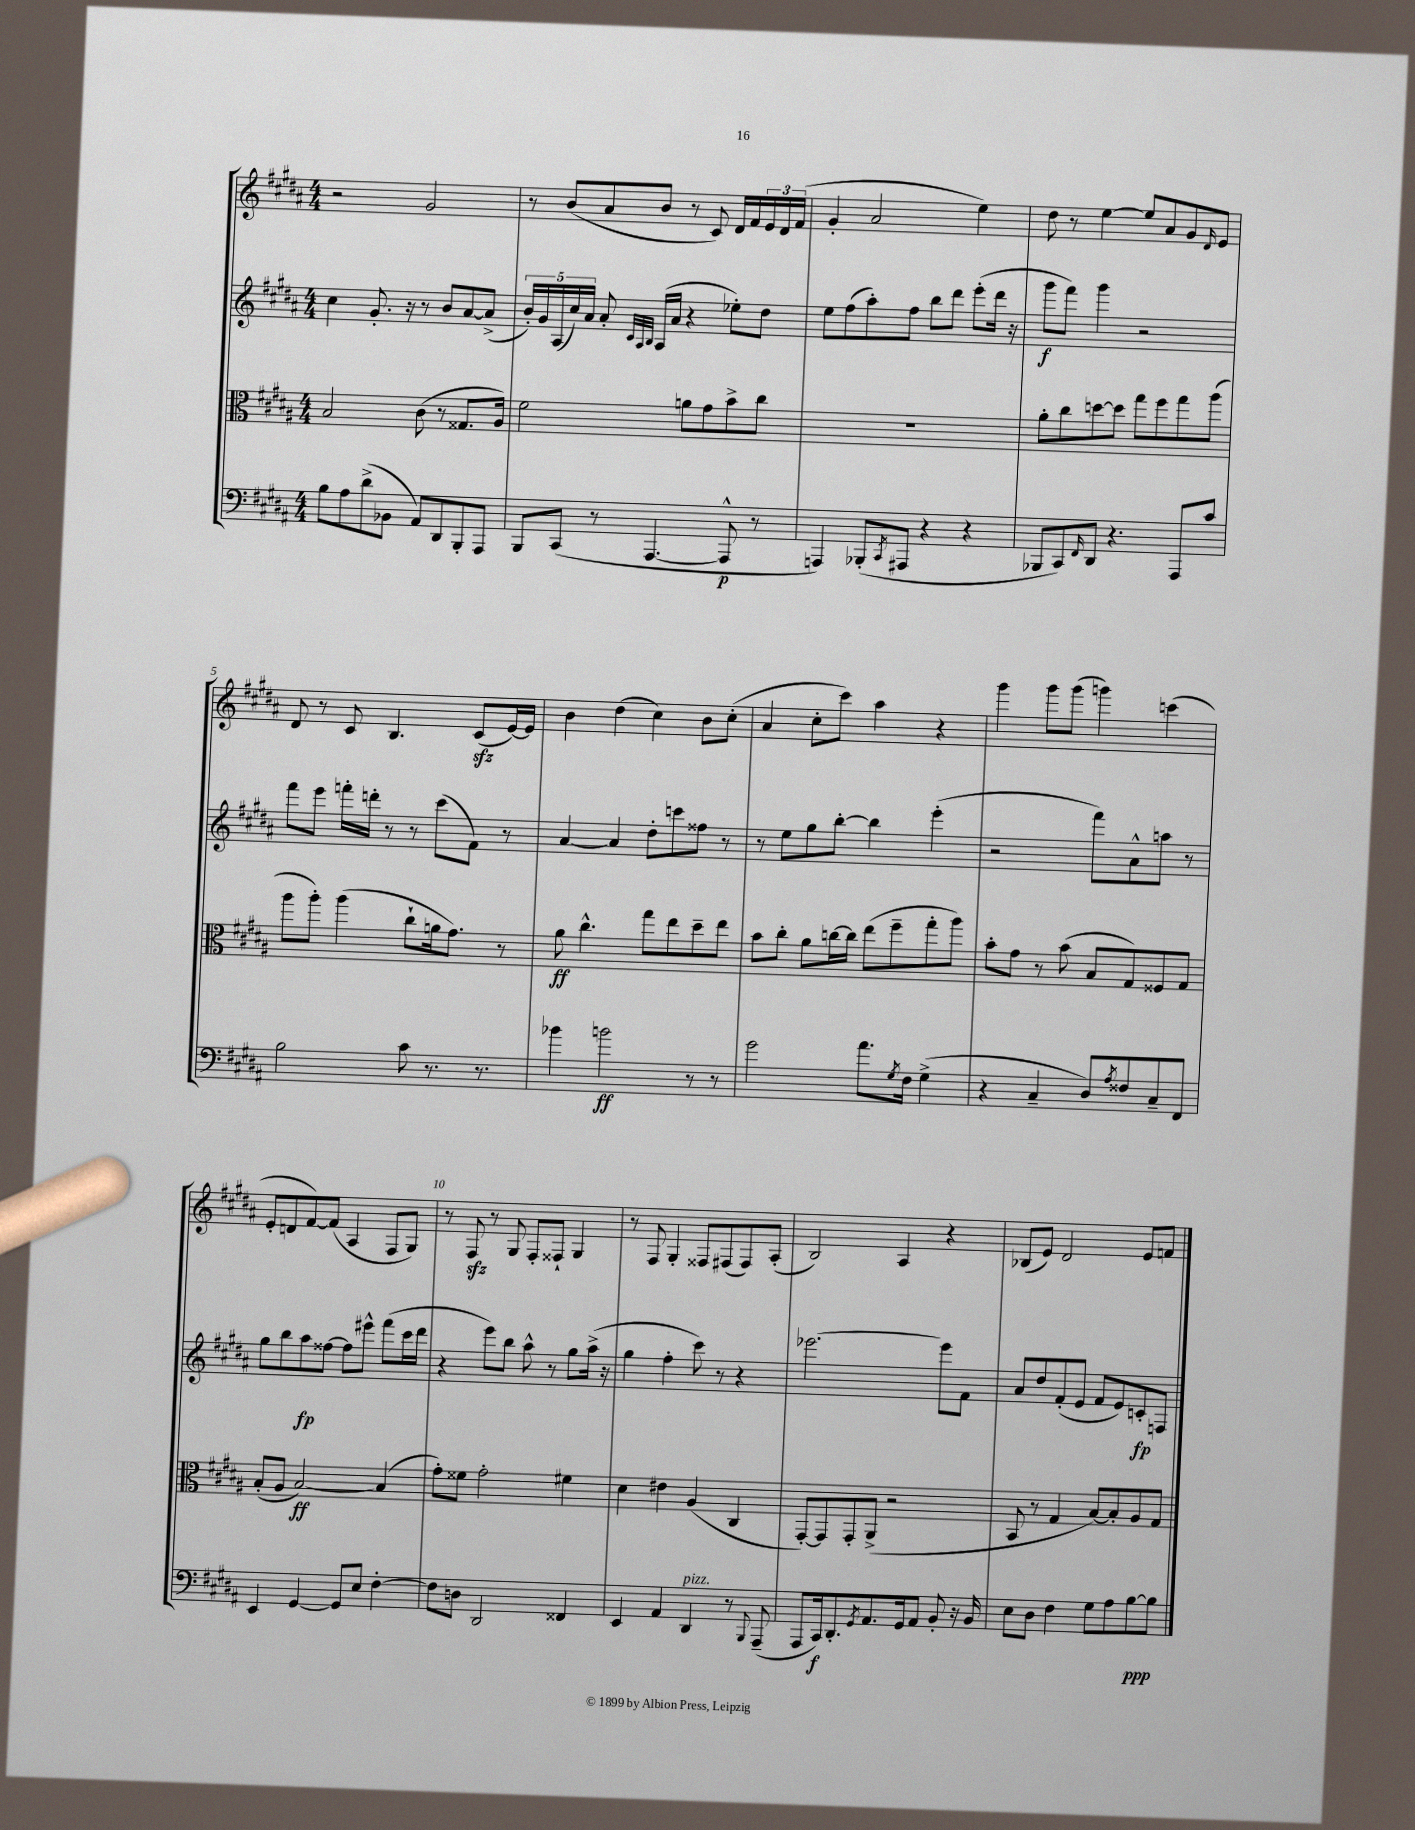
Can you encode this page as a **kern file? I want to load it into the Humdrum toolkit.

**kern	**dynam	**kern	**dynam	**kern	**dynam	**kern
*part4	*part4	*part3	*part3	*part2	*part2	*part1
*staff4	*staff4	*staff3	*staff3	*staff2	*staff2	*staff1
*clefF4	*	*clefC3	*	*clefG2	*	*clefG2
*k[f#c#g#d#a#]	*	*k[f#c#g#d#a#]	*	*k[f#c#g#d#a#]	*	*k[f#c#g#d#a#]
*M4/4	*	*M4/4	*	*M4/4	*	*M4/4
=1	=1	=1	=1	=1	=1	=1
8B\L	.	2B/	.	4cc#\	.	2r
8A#\	.	.	.	.	.	.
(8d#^\	.	.	.	8.g#'/	.	.
8BB-X\J	.	.	.	.	.	.
.	.	.	.	16r	.	.
8AA#/L)	.	(8c#\	.	8r	.	2g#/
8DD#/	.	8r	.	8b/L	.	.
8BBB'/	.	8.G##X/L	.	[8a#/	.	.
8AAA#/J	.	.	.	(8a#^/J]	.	.
.	.	16A#/Jk)	.	.	.	.
=2	=2	=2	=2	=2	=2	=2
8BBB/L	.	2f#\	.	20b'/LL)	.	8r
.	.	.	.	20g#/	.	.
.	.	.	.	(20A#/	.	.
(8CC#/J	.	.	.	.	.	(8b/L
.	.	.	.	20cc#/)	.	.
.	.	.	.	20a#/JJ	.	.
8r	.	.	.	8a#'/	.	8a#/
.	.	.	.	32qqc#/LLL	.	.
.	.	.	.	32qqA#/	.	.
.	.	.	.	32qqB/JJJ	.	.
[4.AAA#/	.	.	.	(16A#/LL	.	8b/J
.	.	.	.	16a#/JJ	.	.
.	.	8an\L	.	4r	.	8r
.	.	8g#\	.	.	.	8c#/)
8AAA#^^/]	p	8b^\	.	8ee-X'\L)	.	16d#/LL
.	.	.	.	.	.	16f#/
8r	.	8cc#\J	.	8dd#\J	.	24e/
.	.	.	.	.	.	24d#/
.	.	.	.	.	.	(24f#/JJ
=3	=3	=3	=3	=3	=3	=3
4AAAn/)	.	1r	.	8ee\L	.	4g#'/
.	.	.	.	(8ff#\	.	.
(8BBB-X'/L	.	.	.	8aa#'\)	.	2a#/
8qCC#/	.	.	.	.	.	.
8AAA#X/J	.	.	.	8ff#\J	.	.
4r	.	.	.	8bb\L	.	.
.	.	.	.	8ddd#\J	.	.
4r	.	.	.	(8eee'\L	.	4ee\)
.	.	.	.	16ddd#\Jk	.	.
.	.	.	.	16r	.	.
=4	=4	=4	=4	=4	=4	=4
8BBB-X/L	.	8a#'\L	.	8ggg#\L	f	8dd#\
8CC#/)	.	8cc#\	.	8fff#\J)	.	8r
16qqFF#/	.	.	.	.	.	.
8DD#/J	.	[8ddn\	.	4ggg#\	.	[4ee\
4.r	.	8dd\J]	.	.	.	.
.	.	8gg#\L	.	2r	.	8ee/L]
.	.	8ff#\	.	.	.	8a#/
8AAA#/L	.	8gg#\	.	.	.	8g#/
.	.	.	.	.	.	16qqd#/
8c#/J	.	(8aa#\J	.	.	.	8e/J
!!LO:LB:g=z
=5	=5	=5	=5	=5	=5	=5
2B\	.	8aa#\L	.	8fff#\L	.	8d#/
.	.	8aa#'\J)	.	8eee\J	.	8r
.	.	(4aa#\	.	16fffn'\LL	.	8c#/
.	.	.	.	16dddn'\JJ	.	.
.	.	.	.	8r	.	4.B/
8c#\	.	8cc#`\L	.	8r	.	.
8.r	.	16an\k	.	(8ccc#\L	.	.
.	.	8.g#\J)	.	.	.	.
.	.	.	.	8f#\J)	.	(8c#zz/L
8.r	.	.	.	.	.	.
.	.	8r	.	8r	.	[16e/L)
.	.	.	.	.	.	16e/JJ]
=6	=6	=6	=6	=6	=6	=6
4b-X\	.	8a#\	ff	[4a#/	.	4b\
.	.	4.cc#^^\	.	.	.	.
2bn\	ff	.	.	4a#/]	.	(4dd#\
.	.	8gg#\L	.	8dd#'\L	.	4cc#\)
.	.	8ee\	.	8cccn\	.	.
8r	.	8dd#~\	.	8ff##X\J	.	8b\L
8r	.	8ee\J	.	8r	.	(8cc#'\J
=7	=7	=7	=7	=7	=7	=7
2g#\	.	8b\L	.	8r	.	4a#/
.	.	8cc#'\J	.	8ee\L	.	.
.	.	8a#\L	.	8gg#\	.	8cc#'\L
.	.	[16ccn\L	.	[8bb'\J	.	8ccc#\J)
.	.	16cc\JJ]	.	.	.	.
8.a#\L	.	(8ee\L	.	4bb\]	.	4aa#\
.	.	8ff#~\	.	.	.	.
8qG#/	.	.	.	.	.	.
16F#\Jk	.	.	.	.	.	.
(4G#^\	.	8gg#'\	.	(4eee'\	.	4r
.	.	8aa#\J)	.	.	.	.
=8	=8	=8	=8	=8	=8	=8
4r	.	8b'\L	.	2r	.	4ggg#\
.	.	8g#\J	.	.	.	.
4C#~/	.	8r	.	.	.	8ggg#\L
.	.	(8b\	.	.	.	(8ggg#\J
8D#/L)	.	8B/L	.	8fff#\L)	.	4gggn\)
8qA#/	.	.	.	.	.	.
8F##X/	.	8G#/)	.	8a#^^\	.	.
8C#~/	.	8F##X/	.	8aan\J	.	(4cccn\
8FF#/J	.	8G#/J	.	8r	.	.
!!LO:LB:g=z
=9	=9	=9	=9	=9	=9	=9
4EE/	.	(8B'/L	.	8gg#\L	.	8e'/L
.	.	8A#/J	.	8bb\	.	8dn/
[4GG#/	.	[2B/)	ff	8aa#\	fp	[8f#/)
.	.	.	.	[8ff##X\J	.	(8f#/J]
8GG#/L]	.	.	.	8ff##\L]	.	4A#/
8E/J	.	.	.	8eee#X^^\J	.	.
[4F#'\	.	(4B/]	.	(8fff#\L	.	8F#/L
.	.	.	.	16ccc#\L	.	8G#/J)
.	.	.	.	16ddd#\JJ	.	.
=10	=10	=10	=10	=10	=10	=10
8F#\L]	.	8g#'\L)	.	4r	.	8r
8Dn\J	.	8f##X\J	.	.	.	8F#zz/
2DD#/	.	2g#'\	.	8eee\L)	.	8r
.	.	.	.	8bb\J	.	8G#/
.	.	.	.	8aa#^^\	.	8F#'/L
.	.	.	.	8r	.	8F##X`/J
4FF##X/	.	4f#X\	.	8gg#\L	.	4G#/
.	.	.	.	(16aa#^\Jk	.	.
.	.	.	.	16r	.	.
=11	=11	=11	=11	=11	=11	=11
4EE/	.	4d#\	.	4gg#\	.	8r
.	.	.	.	.	.	8F#/
4AA#/	.	4e#X\	.	4ff#'\	.	4G#'/
!LO:TX:a:i:t=pizz.	!	!	!	!	!	!
4DD#/	.	(4A#/	.	8ccc#\)	.	8F##X/L
.	.	.	.	8r	.	(8F#X/
8r	.	4C#/	.	4r	.	8F#/)
8qqBBB/	.	.	.	.	.	.
(8AAA#~/	.	.	.	.	.	(8A#'/J
=12	=12	=12	=12	=12	=12	=12
8AAA#/L	.	[8GG#'/L)	.	[2.eee-X\	.	2B/)
16CC#/k)	f	8GG#/]	.	.	.	.
8.DD#'/	.	.	.	.	.	.
.	.	8GG#'/	.	.	.	.
8qGG#/	.	.	.	.	.	.
8.AA#/	.	(8AA#^/J	.	.	.	.
.	.	2r	.	.	.	4A#/
16GG#/k	.	.	.	.	.	.
8AA#/J	.	.	.	.	.	.
8BB'/	.	.	.	8eee-\L]	.	4r
16r	.	.	.	8f#\J	.	.
16BB/	.	.	.	.	.	.
=13	=13	=13	=13	=13	=13	=13
8E\L	.	8BB/	.	8a#/L	.	(8B-X/L
8D#\J	.	8r	.	8dd#/	.	8e/J)
4F#\	.	4G#/	.	(8f#'/	.	2d#/
.	.	.	.	8e/J	.	.
8G#\L	.	[8B/L)	.	8f#/L	.	.
8A#\	.	8B'/]	.	8e/)	.	.
[8B\	ppp	8A#/	.	8cn'/	fp	8e/L
8B\J]	.	8G#/J	.	8Fn/J	.	8fn/J
==	==	==	==	==	==	==
*-	*-	*-	*-	*-	*-	*-
